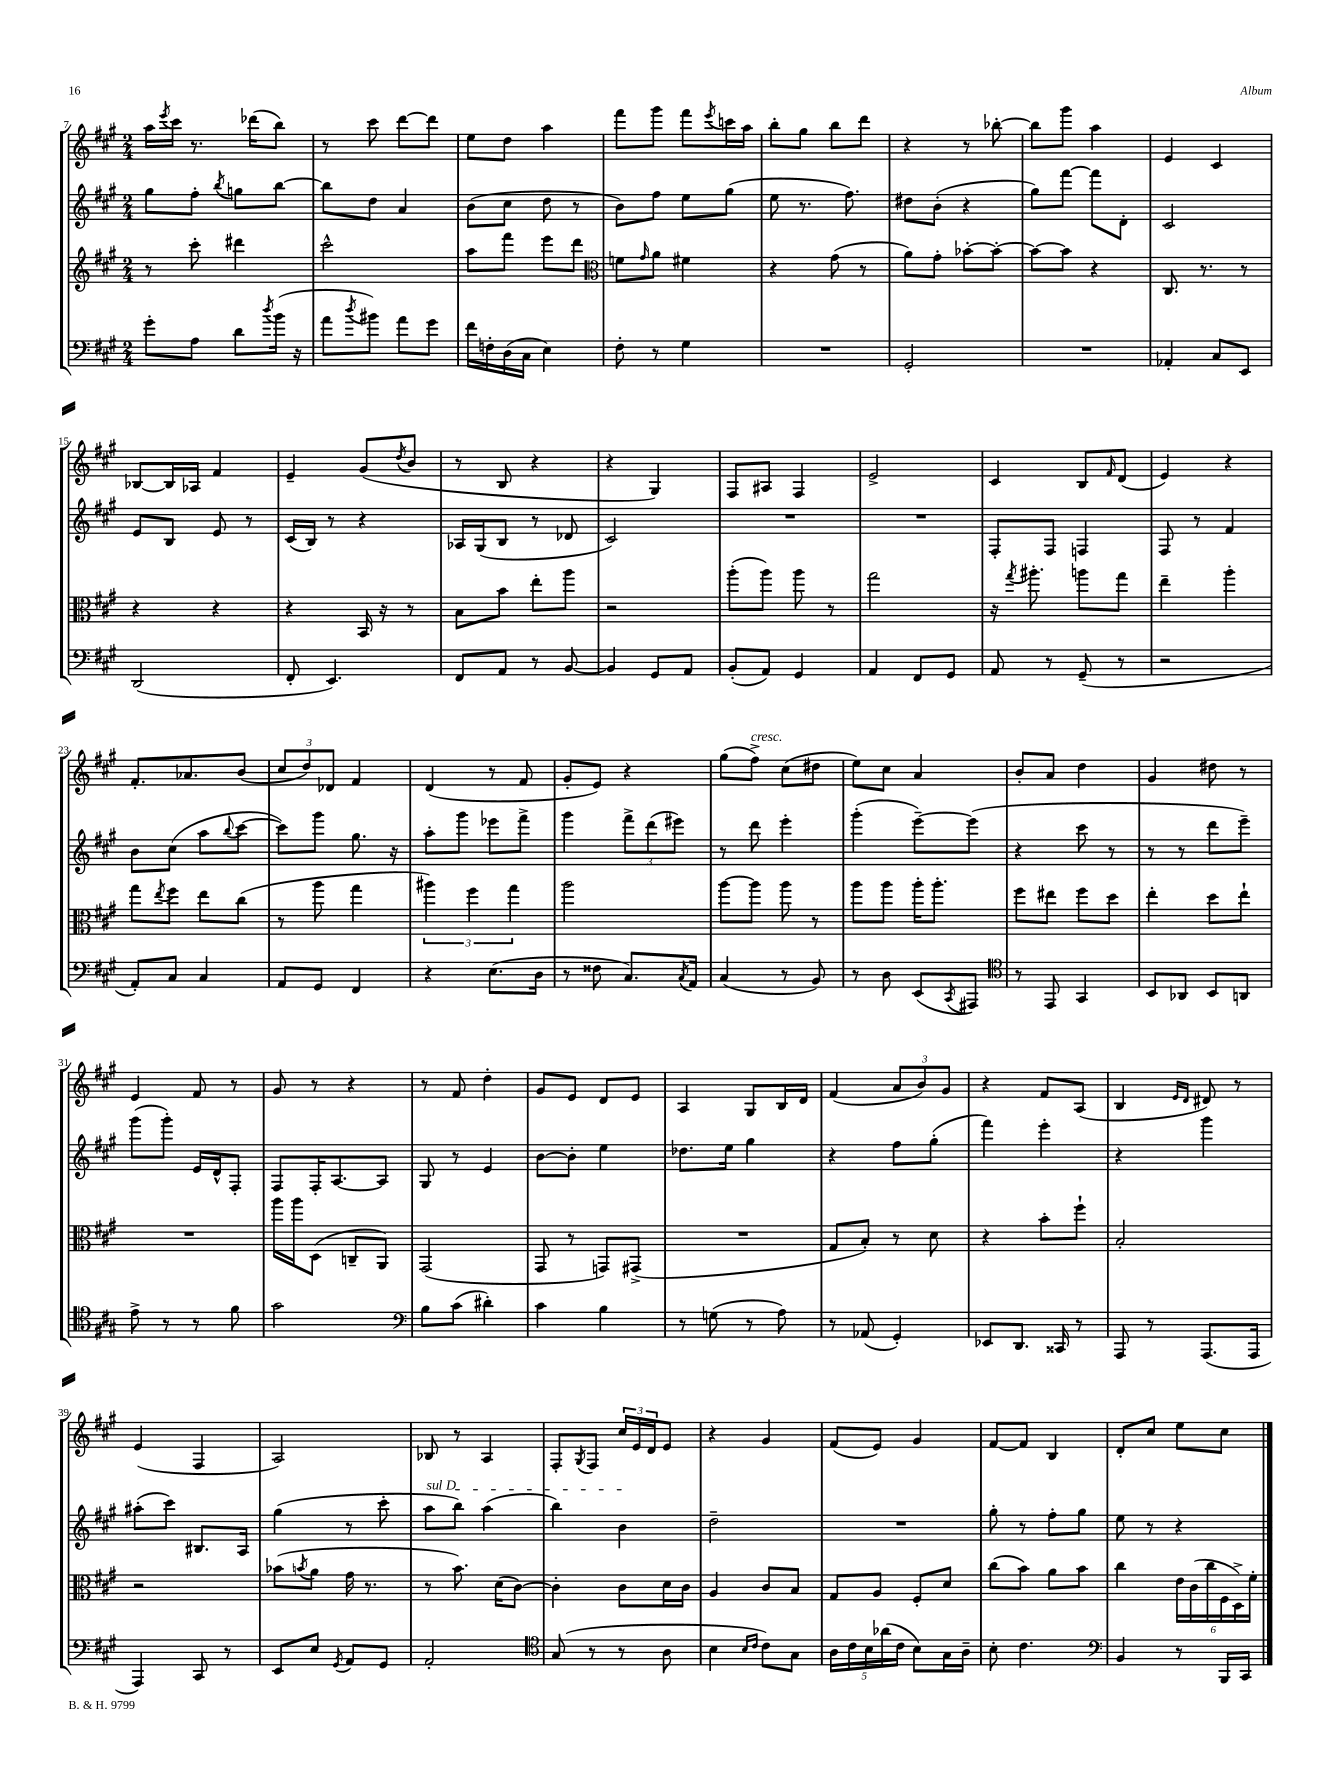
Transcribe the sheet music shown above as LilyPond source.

<<
\new StaffGroup <<
\new Staff = "s0" {
    \clef treble \key a \major \numericTimeSignature \time 2/4
    a''16 \acciaccatura { e'''8 } cis'''16 r8. des'''16( b''8) |
    r8 cis'''8 d'''8~ d'''8 |
    e''8 d''8 a''4 |
    fis'''8 gis'''8 fis'''8 \acciaccatura { e'''8 } c'''16 a''16 |
    b''8-. gis''8 b''8 d'''8 |
    r4 r8 bes''8~-. |
    bes''8 gis'''8 a''4 |
    e'4 cis'4 |
    bes8~ bes16 aes16 fis'4 |
    e'4-- gis'8( \acciaccatura { d''8 } b'8 |
    r8 b8 r4 |
    r4 gis4) |
    fis8 ais8 fis4 |
    e'2-> |
    cis'4 b8 \grace { fis'16 } d'8( |
    e'4) r4 |
    fis'8.-. aes'8. b'8( |
    \tuplet 3/2 { cis''8 d''8) des'8 } fis'4 |
    d'4( r8 fis'8 |
    gis'8-. e'8) r4 |
    gis''8( fis''8->^\markup { \italic "cresc." }) cis''8( dis''8 |
    e''8) cis''8 a'4 |
    b'8-. a'8 d''4 |
    gis'4 dis''8 r8 |
    e'4 fis'8 r8 |
    gis'8 r8 r4 |
    r8 fis'8 d''4-. |
    gis'8 e'8 d'8 e'8 |
    a4 gis8 b16 d'16 |
    fis'4( \tuplet 3/2 { a'8 b'8) gis'8 } |
    r4 fis'8 a8( |
    b4 \grace { e'16 d'16 } dis'8) r8 |
    e'4( fis4 |
    a2) |
    bes8 r8 a4 |
    fis8-. \acciaccatura { gis8 } fis8 \tuplet 3/2 { cis''16 e'16 d'16 } e'8 |
    r4 gis'4 |
    fis'8( e'8) gis'4 |
    fis'8~ fis'8 b4 |
    d'8-. cis''8 e''8 cis''8 \bar "|." |
}
\new Staff = "s1" {
    \clef treble \key a \major \numericTimeSignature \time 2/4
    gis''8 fis''8-. \acciaccatura { b''8 } g''8 b''8~ |
    b''8 d''8 a'4 |
    b'8( cis''8 d''8 r8 |
    b'8) fis''8 e''8 gis''8( |
    e''8 r8. fis''8.) |
    dis''8 b'8-.( r4 |
    gis''8) fis'''8~ fis'''8 d'8-. |
    cis'2 |
    e'8 b8 e'8 r8 |
    cis'16( b16) r8 r4 |
    aes16 gis16( b8 r8 des'8 |
    cis'2) |
    R2 |
    R2 |
    fis8-. fis8 f4 |
    fis8 r8 fis'4 |
    b'8 cis''8( a''8 \appoggiatura { b''8 } cis'''8~ |
    cis'''8) gis'''8 gis''8. r16 |
    a''8-. gis'''8 ees'''8 fis'''8-> |
    gis'''4 \tuplet 3/2 { fis'''8-> d'''8( eis'''8) } |
    r8 d'''8 e'''4-. |
    gis'''4-.( e'''8~--) e'''8( |
    r4 cis'''8 r8 |
    r8 r8 d'''8 e'''8--) |
    gis'''8( gis'''8-.) e'16 d'16-^ fis8-. |
    fis8 fis16-. a8.~ a8 |
    gis8 r8 e'4 |
    b'8~ b'8-. e''4 |
    des''8. e''16 gis''4 |
    r4 fis''8 gis''8-.( |
    fis'''4) e'''4-. |
    r4 gis'''4 |
    ais''8-.( cis'''8) bis8. a16 |
    gis''4( r8 cis'''8-. |
    \once \override TextSpanner.bound-details.left.text = \markup { \italic "sul D" } a''8\startTextSpan b''8) a''4( |
    b''4) b'4\stopTextSpan |
    d''2-- |
    R2 |
    gis''8-. r8 fis''8-. gis''8 |
    e''8 r8 r4 \bar "|." |
}
\new Staff = "s2" {
    \clef treble \key a \major \numericTimeSignature \time 2/4
    r8 cis'''8-. dis'''4 |
    cis'''2-^ |
    a''8 fis'''8 e'''8 d'''8 |
    \clef alto f'8 \grace { gis'16 } a'8 fis'4 |
    r4 gis'8( r8 |
    a'8) gis'8-. bes'8~-. bes'8~-. |
    bes'8~ bes'8 r4 |
    cis8. r8. r8 |
    r4 r4 |
    r4 b,16 r16 r8 |
    b8 b'8 e''8-. a''8 |
    r2 |
    a''8-.( a''8) a''8 r8 |
    gis''2 |
    r16 \acciaccatura { gis''8 } ais''8.-. a''8 gis''8 |
    e''4-- a''4-. |
    gis''8 \acciaccatura { e''8 } fis''8 e''8 cis''8( |
    r8 a''8 gis''4 |
    \tuplet 3/2 { ais''4) fis''4 gis''4 } |
    a''2 |
    a''8~ a''8 a''8 r8 |
    a''8 a''8 a''16-. a''8.-. |
    fis''8 eis''8 fis''8 d''8 |
    e''4-. d''8 e''8-! |
    R2 |
    a''16 a''16 d8( c8-- a,8) |
    gis,2( |
    gis,8 r8 g,8) gis,8->( |
    R2 |
    gis8 b8-.) r8 d'8 |
    r4 b'8-. fis''8-! |
    b2-. |
    r2 |
    bes'8( \acciaccatura { b'8 } a'8 gis'16 r8. |
    r8 b'8.) d'16( cis'8~) |
    cis'4-. cis'8 d'16 cis'16 |
    a4 cis'8 b8 |
    gis8 a8 fis8-. d'8 |
    cis''8( b'8) a'8 b'8 |
    cis''4 \tuplet 6/4 { e'16 cis'16( cis''16 fis16 d16->) fis'16-. } \bar "|." |
}
\new Staff = "s3" {
    \clef bass \key a \major \numericTimeSignature \time 2/4
    gis'8-. a8 d'8 \acciaccatura { d''8 } b'16( r16 |
    a'8 \acciaccatura { d''8 } bis'8) a'8 gis'8 |
    fis'16 f16-. d16( cis16 e4) |
    fis8-. r8 gis4 |
    R2 |
    gis,2-. |
    R2 |
    aes,4-. cis8 e,8 |
    d,2( |
    fis,8-. e,4.) |
    fis,8 a,8 r8 b,8~ |
    b,4 gis,8 a,8 |
    b,8-.( a,8) gis,4 |
    a,4 fis,8 gis,8 |
    a,8 r8 gis,8--( r8 |
    r2 |
    a,8-.) cis8 cis4 |
    a,8 gis,8 fis,4 |
    r4 e8.( d16 |
    r8 fisis8 cis8.) \acciaccatura { cis8 } a,16 |
    cis4( r8 b,8) |
    r8 d8 e,8( \acciaccatura { cis,8 } ais,,8) |
    \clef tenor r8 e,8 gis,4 |
    b,8 aes,8 b,8 a,8 |
    e'8-> r8 r8 fis'8 |
    gis'2 |
    \clef bass b8 cis'8( dis'4-.) |
    cis'4 b4 |
    r8 g8( r8 a8) |
    r8 aes,8( gis,4-.) |
    ees,8 d,8. cisis,16 r8 |
    a,,8 r8 a,,8.( a,,16 |
    a,,4) cis,8 r8 |
    e,8 e8 \acciaccatura { gis,8 } a,8 gis,8 |
    a,2-. |
    \clef tenor gis8( r8 r8 a8 |
    b4 \grace { b16 cis'16 } cis'8) gis8 |
    \tuplet 5/4 { a16 cis'16 b16 aes'16( cis'16 } b8) gis16 a16-- |
    b8-. cis'4. |
    \clef bass b,4 r8 b,,16 cis,16 \bar "|." |
}
>>
>>
\layout { \context { \Score currentBarNumber = #7 } }
